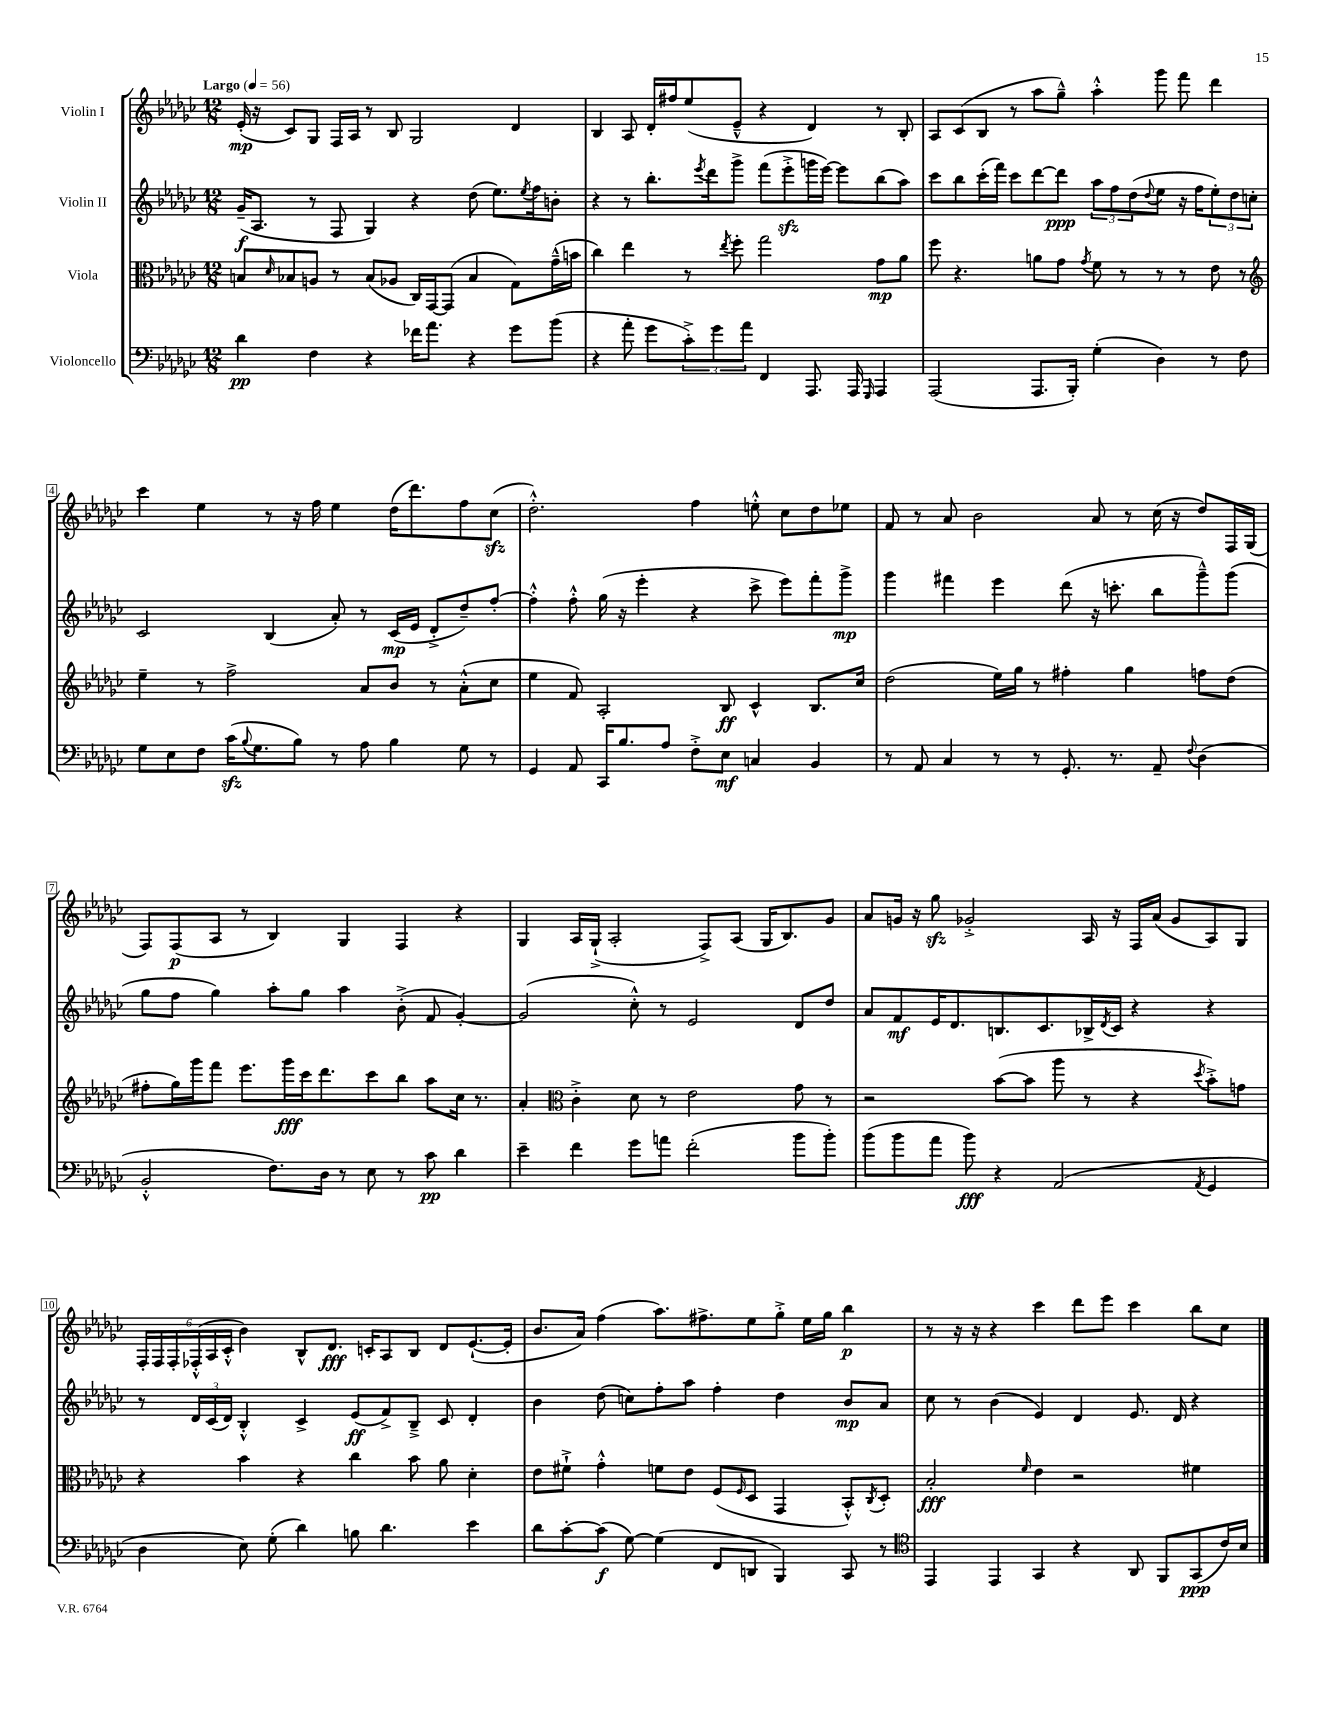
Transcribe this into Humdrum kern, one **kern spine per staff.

**kern	**kern	**kern	**kern
*staff4	*staff3	*staff2	*staff1
*clefF4	*clefC3	*clefG2	*clefG2
*k[b-e-a-d-g-c-]	*k[b-e-a-d-g-c-]	*k[b-e-a-d-g-c-]	*k[b-e-a-d-g-c-]
*M12/8	*M12/8	*M12/8	*M12/8
*MM56	*MM56	*MM56	*MM56
4d-	8B	(16g-~	(16e-'
.	.	8.A-	16r
.	16qqd-	.	.
.	8B-	.	8c-)
4F	8A	8r	8G-
.	8r	8F	16F
.	.	.	16A-
4r	(8B-	4G-)	8r
.	8A-	.	8B-
16f-	16C-)	4r	2G-
8.a-	[16GG-	.	.
.	(8GG-]	.	.
4r	4B-	(8dd-	.
.	.	8.ee-)	.
8g-	8G-)	.	4d-
.	.	8qee-	.
.	.	16ff	.
(8b-	(16g-~^^	8b'	.
.	16b	.	.
=	=	=	=
4r	4cc-)	4r	4B-
8a-'	4ee-	8r	8A-
8g-	.	8.bb-'	16d-'
.	.	.	16ff#
12c-'^)	8r	.	(8ee-
.	.	8qeee-	.
.	.	16ddd-	.
12g-	.	.	.
.	8qee-	.	.
.	8ff'	8ggg-^	8e-~^^
12a-	.	.	.
4FF	2gg-	(8fff	4r
.	.	8eee-'^	.
8.AAA-	.	16ggg	4d-)
.	.	[16eee-)	.
.	.	8eee-]	.
16AAA-	.	.	.
16qqGGG-	.	.	.
4AAA-	8g-	(8bb-	8r
.	8a-	8aa-)	8B-'
=	=	=	=
(2AAA-	8ff	8ccc-	8A-
.	4.r	8bb-	(8c-
.	.	(16ccc-'	8B-
.	.	16fff)	.
.	.	8ccc-	8r
8.AAA-	8a	[8ddd-	8aa-
.	8g-	8ddd-]	8gg-~^^)
16BBB-')	.	.	.
.	8qg-	.	.
(4G-'	8f	12aa-	4aa-'^^
.	.	12ff	.
.	8r	.	.
.	.	(12dd-	.
.	.	8qqdd-	.
4D-)	8r	8ee-	8ggg-
.	8r	16r	8fff
.	.	16ff	.
8r	8e-	12ee-')	4ddd-
.	.	12dd-	.
8F	8r	.	.
.	.	12cc'	.
=	=	=	=
*	*clefG2	*	*
8G-	4ee-~	2c-	4ccc-
8E-	.	.	.
8F	8r	.	4ee-
(16c-	2ff^	.	.
8qqB-	.	.	.
8.G-	.	.	.
.	.	(4B-	8r
8B-)	.	.	16r
.	.	.	16ff
8r	.	8a-')	4ee-
8A-	8a-	8r	.
4B-	8b-	(16c-	(16dd-
.	.	16e-	8.ddd-)
.	8r	8d-'^	.
8G-	(8a-'^^	8dd-~)	8ff
8r	8cc-	[8ff'	(8cc-
=	=	=	=
4GG-	4ee-	4ff'^^]	2.dd-'^^)
8AA-	8f)	8ff'^^	.
16CC-	2A-'	(16gg-	.
8.B-	.	16r	.
.	.	4eee-'	.
8A-	.	.	.
8F'^	.	4r	4ff
8E-	8B-	.	.
4C	4c-^^	8ccc-^	8ee'^^
.	.	8eee-)	8cc-
4BB-	8.B-	8fff'	8dd-
.	.	8ggg-^	8ee-
.	16cc-	.	.
=	=	=	=
8r	(2dd-	4ggg-	8f
8AA-	.	.	8r
4C-	.	4fff#	8a-
.	.	.	2b-
8r	16ee-)	4eee-	.
.	16gg-	.	.
8r	8r	.	.
8.GG-'	4ff#'	(8ddd-	.
.	.	16r	8a-
8.r	.	8.ccc'	.
.	4gg-	.	8r
8AA-~	.	8bb-	(16cc-
.	.	.	16r
8qqF	.	.	.
(4D-	8ff	8ggg-~^^)	8dd-)
.	(8dd-	(8ggg-	16F
.	.	.	(16G-
=	=	=	=
2BB-'^^	8ff#'	8gg-	8F)
.	16gg-)	8ff	(8F
.	16ggg-	.	.
.	8fff	4gg-)	8A-
.	8.eee-	.	8r
8.F)	.	8aa-'	4B-)
.	16ggg-	.	.
.	16ccc-	8gg-	.
16D-	8.ddd-	.	.
8r	.	4aa-	4G-
8E-	8ccc-	.	.
8r	8bb-	(8b-'^	4F
8c-	8aa-	8f	.
4d-	16cc-	[4g-')	4r
.	8.r	.	.
=	=	=	=
4e-~	4a-'	(2g-]	4G-
*	*clefC3	*	*
4f	4c-'^	.	16A-
.	.	.	(16G-`^
.	.	.	2A-'
8g-	8d-	8cc-'^^)	.
8a	8r	8r	.
(2f'	2e-	2e-	.
.	.	.	8F^)
.	.	.	(8A-
.	.	.	16G-
.	.	.	8.B-)
8b-	8g-	8d-	.
8b-')	8r	8dd-	8g-
=	=	=	=
(8b-	2r	8a-	8a-
8b-	.	8f	16g
.	.	.	16r
8a-	.	16e-	8gg-
.	.	8.d-	.
8b-)	.	.	2g-'^
4r	([8b-	8.B	.
.	8b-]	.	.
.	.	8.c-	.
(2AA-	8aa-	.	.
.	8r	16B-^	16A-
.	.	8qd-	.
.	.	16c-	16r
.	4r	4r	16F
.	.	.	(16a-
.	.	.	8g-
8qAA-	8qdd-	.	.
4GG-	8b-'^)	4r	8A-)
.	8g	.	8G-
=	=	=	=
4D-	4r	8r	24F'
.	.	.	24F
.	.	.	24F'
.	.	24d-	(24F-'^^
.	.	(24c-	24A-
.	.	24d-)	24c-'^^
8E-)	4b-	4B-'^^	4b-)
(8G-'	.	.	.
4d-)	4r	4c-^	8B-^^
.	.	.	8.d-
8B	4cc-	(8e-	.
.	.	.	16c'
4.d-	.	8f^)	8A-
.	8b-	8B-~^	8B-
.	8a-	8c-	8d-
4e-	4d-'	4d-'	([8.e-`
.	.	.	16e-']
=	=	=	=
8d-	8e-	4b-	8.b-
[8c-'	8f#`^	.	.
.	.	.	16a-)
(8c-]	4g-'^^	(8dd-	(4ff
[8G-)	.	8cc)	.
(4G-]	8f	8ff'	8.aa-)
.	8e-	8aa-	.
.	.	.	8.ff#^
8FF	(8F	4ff'	.
.	16qqF	.	.
8DD	8D-	.	8ee-
4BBB-)	4GG-	4dd-	8gg-'^
.	.	.	16ee-
.	.	.	16gg-
8CC-	8BB-'^^)	8b-	4bb-
.	8qC-	.	.
8r	8D-'	8a-	.
=	=	=	=
*clefC4	*	*	*
4EE-	2B-'	8cc-	8r
.	.	8r	16r
.	.	.	16r
4EE-	.	(4b-	4r
.	16qqf	.	.
4GG-	4e-	4e-)	4ccc-
4r	2r	4d-	8ddd-
.	.	.	8eee-
8AA-	.	8.e-	4ccc-
8FF	.	.	.
.	.	16d-	.
(8GG-	4f#	4r	8bb-
16c-)	.	.	8cc-
16B-	.	.	.
==	==	==	==
*-	*-	*-	*-
